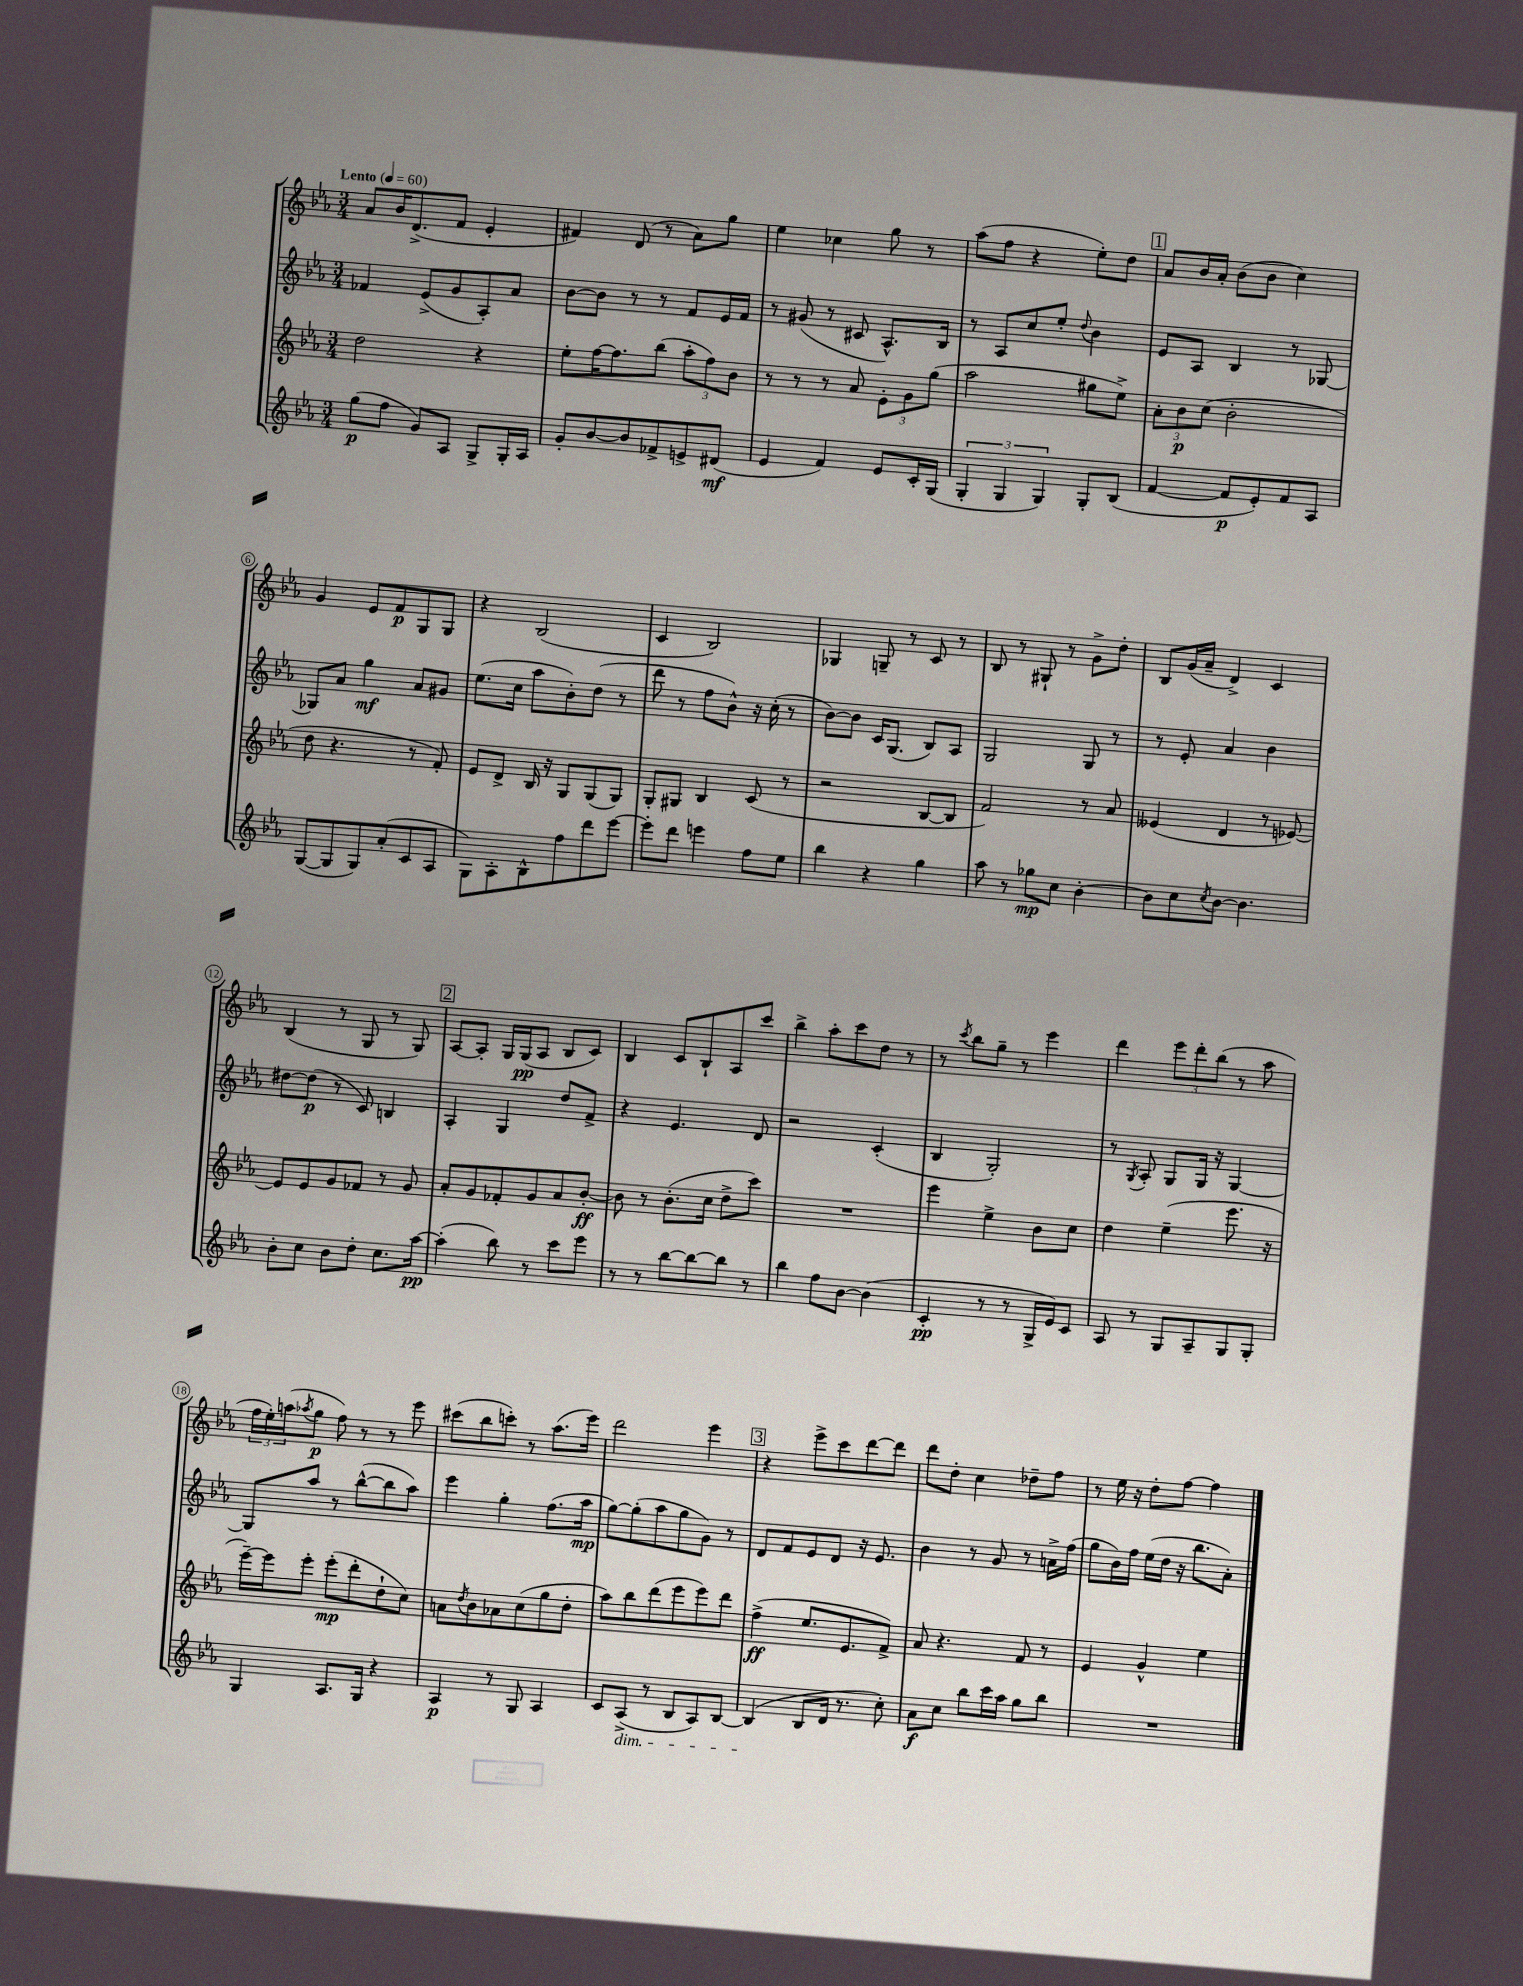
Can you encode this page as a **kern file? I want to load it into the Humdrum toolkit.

**kern	**kern	**kern	**kern
*staff4	*staff3	*staff2	*staff1
*clefG2	*clefG2	*clefG2	*clefG2
*k[b-e-a-]	*k[b-e-a-]	*k[b-e-a-]	*k[b-e-a-]
*M3/4	*M3/4	*M3/4	*M3/4
*MM60	*MM60	*MM60	*MM60
(8gg\L	2dd\	4f-/	8a-/L
8ff\J	.	.	16b-/K
.	.	.	(8.d^/
8g/L)	.	(8e-^/L	.
8A-/J	.	8g/	8f/J
8G^/L	4r	8A-'/)	4e-'/
16G'/L	.	8a-/J	.
16A-/JJ	.	.	.
=	=	=	=
8g'/L	8ee-'\L	[8b-\L	4f#/)
[8b-/	[16ff\K	8b-\]J	.
.	8.ff\]	.	.
8b-/]	.	8r	(8d/
8f-^/	(8bb-\J	8r	8r
8e^/	12aa-'\L	8f/L	8a-\L)
.	12ff\)	.	.
(8d#/J	.	16e-/L	8gg\J
.	12b-\J	.	.
.	.	16f/JJ	.
=	=	=	=
4e-/	8r	8r	4ee-\
.	8r	(8g#/	.
4f/)	8r	8r	4cc-\
.	8a-/	8c#/	.
8e-/L	12e-'\L	8.A-^^/L)	8gg\
.	12g\	.	.
16c'/L	.	.	8r
.	(12gg\J	.	.
(16G/JJ	.	16B-/Jk	.
=	=	=	=
6G'/	2aa-\	8r	(8aa-\L
.	.	8A-/L	8ff\J
6G/	.	.	.
.	.	8cc/	4r
6G/)	.	.	.
.	.	8ee-'/J	.
.	.	8qqdd/	.
8G'/L	8gg#\L	4b-\	8ee-'\L)
(8B-/J	8ee-^\J)	.	8dd\J
=	=	=	=
[4f/	12a-'\L	8e-/L	8a-/L
.	12b-\	.	.
.	.	8A-/J	16b-/L
.	(12cc\J	.	.
.	.	.	16a-'/JJ
8f/]L	2b-'\	4B-/	(8b-\L
8e-'/)	.	.	8b-\J
8f/	.	8r	4cc\)
8A-/J	.	[8G-/	.
=	=	=	=
([8G/L	8dd\	8G-/]L	4g/
8G/]	4.r	8a-/J	.
8G/)	.	4gg\	8e-/L
(8a-'/	.	.	8f/
8c/	8r	8a-/L	8G/
8A-/J	8f'/)	8g#/J	8G/J
=	=	=	=
8G\L)	8e-/L	(8.ee-\L	4r
8A-'\	8d^/J	.	.
.	.	16cc\Jk	.
8B-^^\	16B-/	8aa-\L	(2B-/
.	16r	.	.
8ff\	8G/L	8b-'\)	.
8ddd\	(8G/	(8dd\J	.
[8eee-\J	8G/J)	8r	.
=	=	=	=
8eee-'\]L	8G'/L	8ddd\	4c/
8ddd\J	8G#/J	8r	.
4eee\	4B-/	8ff\L	2B-/)
.	.	8b-^^\J)	.
8ff\L	(8c/	16r	.
.	.	(16cc'\	.
8ee-\J	8r	8r	.
=	=	=	=
4bb-\	2r	[8b-\L)	4G-/
.	.	8b-\]J	.
4r	.	16c/LK	8G~/
.	.	(8.G/J	.
.	.	.	8r
4gg\	[8B-/L	8B-/L)	8c/
.	8B-/]J	8A-/J	8r
=	=	=	=
8aa-\	2f/)	2G/	8B-/
8r	.	.	8r
8gg-\L	.	.	8G#`/
8cc\J	.	.	8r
[4b-'\	8r	8G/	8g^\L
.	8a-/	8r	8dd'\J
=	=	=	=
8b-\]L	(4e--/	8r	8B-/L
8cc\	.	8e-'/	(16g/L
.	.	.	16a-~/JJ
8qcc/	.	.	.
[8b-\J	4d/	4a-/	4d^/)
4.b-\]	.	.	.
.	8r	4b-\	4c/
.	[8e-/)	.	.
=	=	=	=
8b-'\L	8e-/]L	[8dd#\L	(4B-/
8cc\J	8e-/	(8dd#\]J	.
8b-\L	8g/	8r	8r
8dd'\J	8f-/J	8c/)	8G/
8.cc\L	8r	4B/	8r
.	8g/	.	8G/)
[16aa-\Jk	.	.	.
=	=	=	=
(4aa-'\]	8a-'/L	4A-'/	[8A-/L
.	8g/	.	8A-'/]J
8bb-\)	8f-'/	4G/	16G/LL
.	.	.	(16G/J
8r	8g/	.	8A-/J
8ccc\L	8a-/	8dd/L	8B-/L
8eee-\J	[8b-'/J	8f^/J	8c/J)
=	=	=	=
8r	8b-\]	4r	4B-/
8r	8r	.	.
[8bb-\L	(8.b-'\L	4.e-/	8c/L
8bb-\_	.	.	8B-`/
.	16cc\Jk	.	.
8bb-\]J	8dd^\L	.	8A-/
8r	8ccc\J)	8d/	8ccc/J
=	=	=	=
4bb-\	2.r	2r	4bb-^\
8ff\L	.	.	8aa-'\L
[8b-\J	.	.	8ccc\
(4b-\]	.	(4c'/	8dd\J
.	.	.	8r
=	=	=	=
4c'/	4eee-\	4B-/	8r
.	.	.	8qccc/
.	.	.	8bb-\L
8r	4ee-^\	2G'/)	8gg~\J
8r	.	.	8r
16G^/LL	8b-\L	.	4eee-\
16e-/J)	.	.	.
8c/J	8cc\J	.	.
=	=	=	=
8A-/	4dd\	8r	4ddd\
.	.	8qG/	.
8r	.	8A-'/	.
8G/L	(4ee-~\	8G/L	12eee-\L
.	.	.	12ddd'\
8A-~/	.	16G/Jk	.
.	.	.	(12bb-\J
.	.	16r	.
8G/	8.eee-\	[4G/	8r
8G'/J	.	.	8aa-\
.	16r	.	.
=	=	=	=
4G/	[16eee-~\LL)	8G/]L	24ff\LL
.	.	.	24ee-'\)
.	16eee-\]J	.	.
.	.	.	(24aa\J
.	.	.	8qaa-/
.	8eee-'\J	8aa-/J	8gg\J
8.A-/L	(8eee-'\L	8r	8ff\)
.	8ddd'\	([8bb-^^\L	8r
16G/Jk	.	.	.
4r	8dd`\	8bb-\]	8r
.	8cc\J)	8aa-\J)	8eee-\
=	=	=	=
4A-/	8a\L	4eee-\	(8ccc#\L
.	8qdd/	.	.
.	8b-\	.	8bb-\
8r	8a-\	4gg'\	8ccc'\J)
8G/	(8cc\	.	8r
4A-/	8gg\	(8.ff\L	(8.aa-\L
.	8dd'\J	.	.
.	.	16aa-\Jk	16eee-\Jk)
=	=	=	=
8c/L	8aa-\L)	[8gg\L)	2ddd\
(8A-^/J	8bb-\	(8gg'\]	.
8r	(8ddd\	8aa-\	.
8B-/L	8eee-\	8gg\	.
8A-/)	8eee-\)	8g\J)	4eee-\
[8B-/J	8ddd\J	8r	.
=	=	=	=
(4B-/]	(4ff^\	8d/L	4r
.	.	8f/	.
8B-/L	8.ee-/L	8e-/	8eee-^\L
16d/Jk	.	8d/J	8ccc\
8.r	8.e-/	.	.
.	.	16r	[8ddd\
.	.	8.e-/	.
8cc'\)	8f^/J)	.	8ddd\]J
=	=	=	=
8a-\L	8a-/	4b-\	8ddd\L
8cc\J	4.r	.	8dd'\J
8bb-\L	.	8r	4cc\
16ccc\L	.	8g/	.
16aa-\JJ	.	.	.
8gg\L	8f/	8r	8dd-~\L
8bb-\J	8r	16a^\LL	8ff\J
.	.	(16ff\JJ	.
=	=	=	=
2.r	4e-/	8gg\L	8r
.	.	16b-\L)	16ee-\
.	.	16ff\JJ	16r
.	4g^^/	(16ee-\LL	8dd'\L
.	.	16dd\JJ	.
.	.	16r	[8ff\J
.	.	8.bb-\L	.
.	4ee-\	.	4ff\]
.	.	8a-'\J)	.
==	==	==	==
*-	*-	*-	*-
